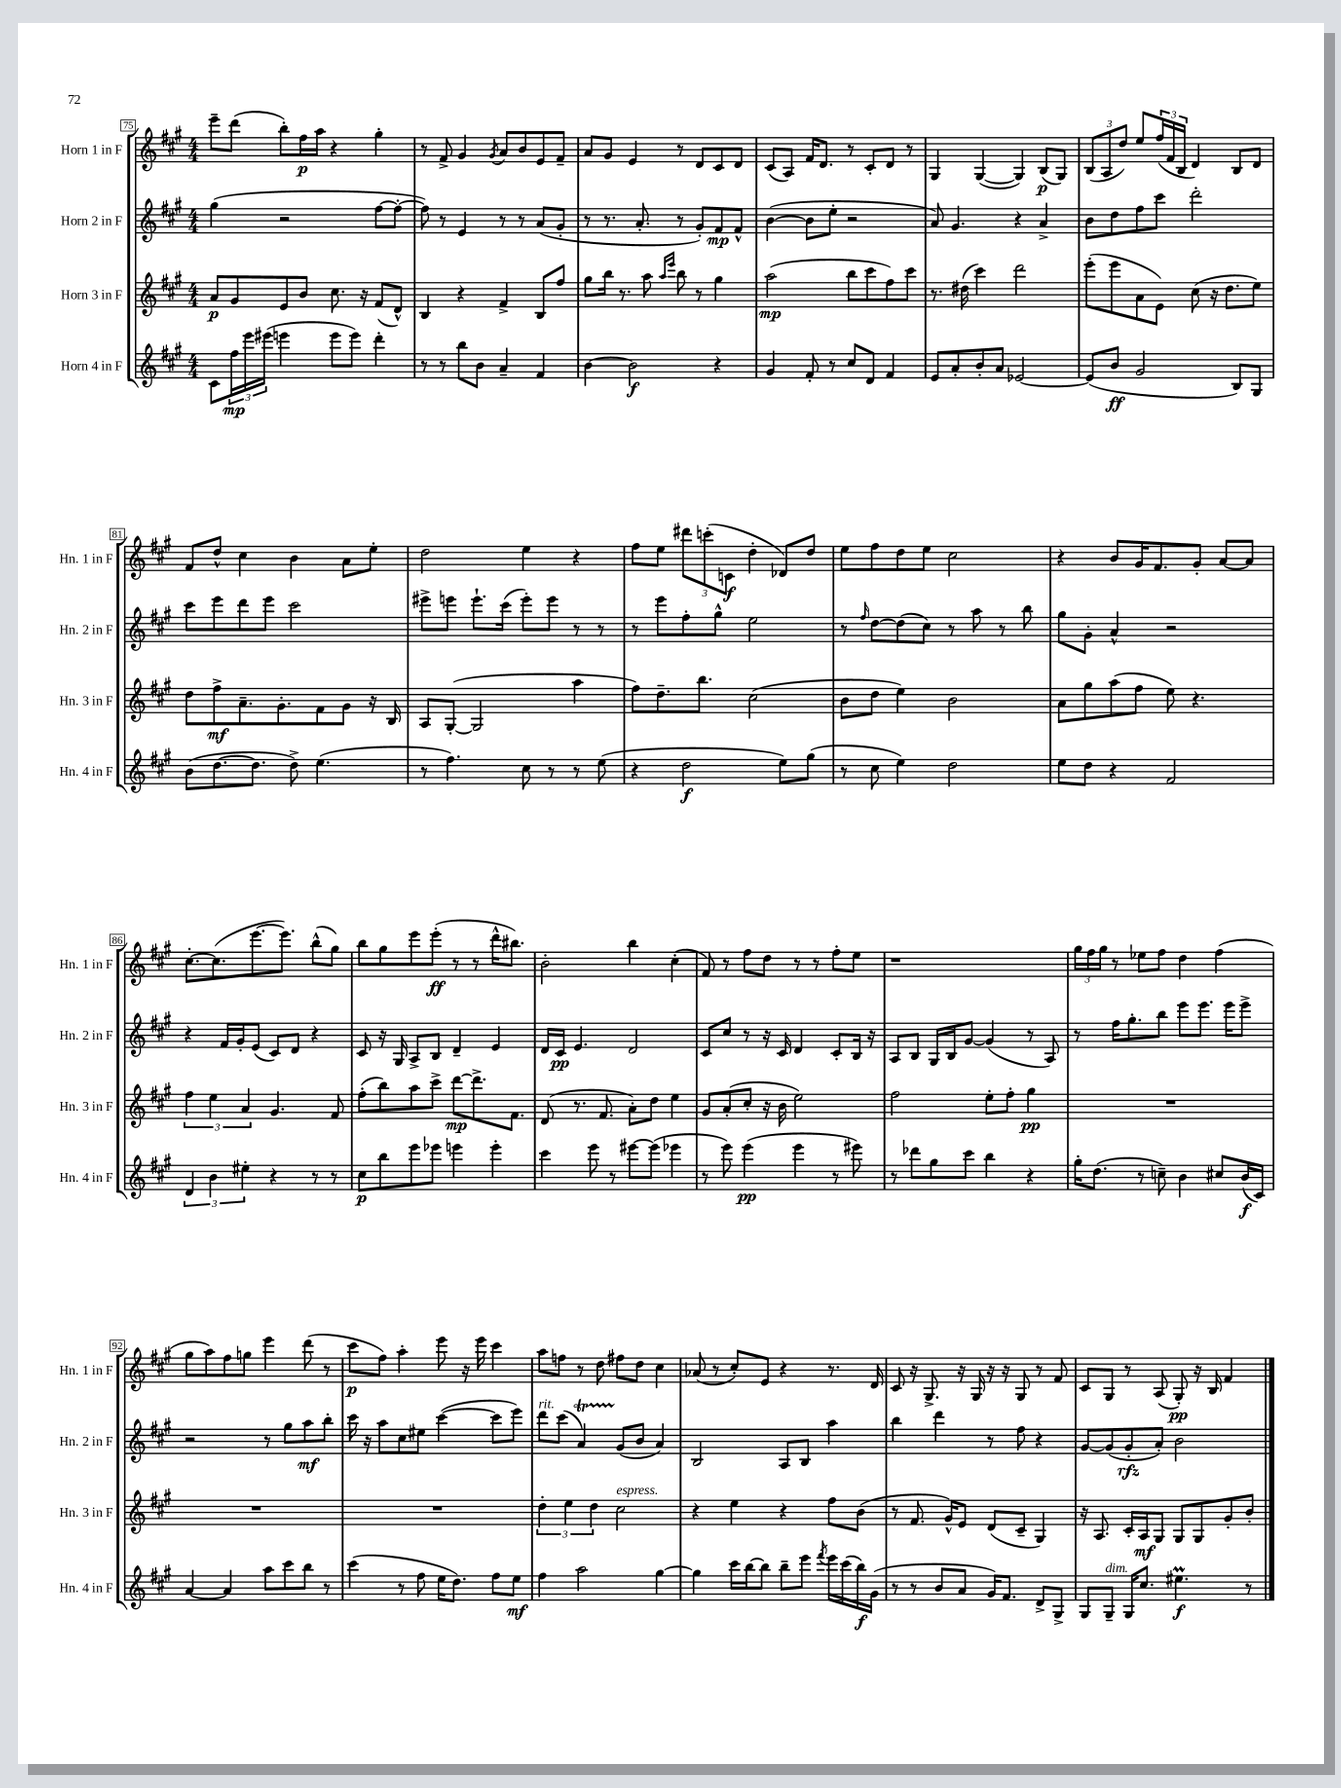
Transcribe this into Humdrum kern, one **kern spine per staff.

**kern	**dynam	**kern	**dynam	**kern	**dynam	**kern	**dynam
*part4	*part4	*part3	*part3	*part2	*part2	*part1	*part1
*staff4	*staff4	*staff3	*staff3	*staff2	*staff2	*staff1	*staff1
*I"Horn 4 in F	*	*I"Horn 3 in F	*	*I"Horn 2 in F	*	*I"Horn 1 in F	*
*I'Hn. 4 in F	*	*I'Hn. 3 in F	*	*I'Hn. 2 in F	*	*I'Hn. 1 in F	*
*clefG2	*	*clefG2	*	*clefG2	*	*clefG2	*
*k[f#c#g#]	*	*k[f#c#g#]	*	*k[f#c#g#]	*	*k[f#c#g#]	*
*M4/4	*	*M4/4	*	*M4/4	*	*M4/4	*
=75	=75	=75	=75	=75	=75	=75	=75
8c#\L	.	8a/L	p	(4gg#\	.	8eee~\L	.
24ff#\L	mp	8g#/	.	.	.	(8ddd\J	.
24eee\	.	.	.	.	.	.	.
(24eee#X\JJ	.	.	.	.	.	.	.
4eeen\	.	8e/	.	2r	.	8bb'\L)	.
.	.	8b/J	.	.	.	16ff#\L	p
.	.	.	.	.	.	16aa\JJ	.
8eee\L	.	8.cc#\	.	.	.	4r	.
8eee\J)	.	.	.	.	.	.	.
.	.	16r	.	.	.	.	.
4ddd'\	.	(8f#/L	.	[8ff#\L	.	4gg#'\	.
.	.	8d^^/J)	.	8ff#'\J_	.	.	.
=76	=76	=76	=76	=76	=76	=76	=76
8r	.	4B/	.	8ff#\])	.	8r	.
8r	.	.	.	8r	.	8f#^/	.
8bb\L	.	4r	.	4e/	.	4g#/	.
8b\J	.	.	.	.	.	.	.
.	.	.	.	.	.	8qg#/	.
4a~/	.	4f#^/	.	8r	.	8a/L	.
.	.	.	.	8r	.	8b/	.
4f#/	.	8B/L	.	(8a/L	.	8e/	.
.	.	8ff#/J	.	8g#'/J	.	8f#~/J	.
=77	=77	=77	=77	=77	=77	=77	=77
[4b\	.	8gg#\L	.	8r	.	8a/L	.
.	.	16bb\Jk	.	8.r	.	8g#/J	.
.	.	8.r	.	.	.	.	.
2b\]	f	.	.	.	.	4e/	.
.	.	.	.	8.a'/	.	.	.
.	.	8aa\	.	.	.	.	.
.	.	16qqaa/LL	.	.	.	.	.
.	.	16qqeee/JJ	.	.	.	.	.
.	.	8bb\	.	8r	.	8r	.
.	.	8r	.	8g#'/L)	.	8d/L	.
4r	.	4gg#\	.	8f#/	mp	8c#/	.
.	.	.	.	8f#^^/J	.	8d/J	.
=78	=78	=78	=78	=78	=78	=78	=78
4g#/	.	(2aa\	mp	([4b\	.	(8c#/L	.
.	.	.	.	.	.	8A/J)	.
8f#'/	.	.	.	8b\L]	.	16f#/KL	.
.	.	.	.	.	.	8.d/J	.
8r	.	.	.	8ee'\J	.	.	.
8cc#/L	.	8bb\L	.	2r	.	8r	.
8d/J	.	8ccc#\	.	.	.	8c#'/L	.
4f#/	.	8ff#\)	.	.	.	8d/J	.
.	.	8ccc#\J	.	.	.	8r	.
=79	=79	=79	=79	=79	=79	=79	=79
8e/L	.	8.r	.	8a/)	.	4G#/	.
8a'/	.	.	.	4.g#/	.	.	.
.	.	(16dd#X\	.	.	.	.	.
8b'/	.	4ccc#\)	.	.	.	([4G#/	.
8a/J	.	.	.	.	.	.	.
[2e-X/	.	2ddd\	.	4r	.	4G#/])	.
.	.	.	.	4a^/	.	(8B/L	p
.	.	.	.	.	.	8G#/J)	.
=80	=80	=80	=80	=80	=80	=80	=80
(8e-/L]	.	(8eee'\L	.	8b\L	.	(12B/L	.
.	.	.	.	.	.	12A/	.
8b/J	ff	8eee\	.	8dd\	.	.	.
.	.	.	.	.	.	12dd/J)	.
2g#/	.	8a\	.	8ff#\	.	8ee/L	.
.	.	8e\J)	.	8ccc#\J	.	(24ff#/L	.
.	.	.	.	.	.	24f#/	.
.	.	.	.	.	.	24B/JJ	.
.	.	(8cc#\	.	2ddd'\	.	4d/)	.
.	.	16r	.	.	.	.	.
.	.	8.dd\L	.	.	.	.	.
8B/L)	.	.	.	.	.	8B/L	.
8G#/J	.	8ee\J)	.	.	.	8d/J	.
!!LO:LB:g=z
=81	=81	=81	=81	=81	=81	=81	=81
(8b\L	.	8dd\L	.	8ccc#\L	.	8f#/L	.
[8.dd\	.	8ff#^\	mf	8eee\	.	8dd^^/J	.
.	.	8.a~\	.	8ddd\	.	4cc#\	.
8.dd\J]	.	.	.	.	.	.	.
.	.	.	.	8eee\J	.	.	.
.	.	8.g#'\	.	.	.	.	.
8dd^\)	.	.	.	2ccc#\	.	4b\	.
(4.ee\	.	8f#\	.	.	.	.	.
.	.	8g#\J	.	.	.	8a\L	.
.	.	16r	.	.	.	8ee'\J	.
.	.	16B/	.	.	.	.	.
=82	=82	=82	=82	=82	=82	=82	=82
8r	.	8A/L	.	8eee#X^\L	.	2dd\	.
4.ff#\)	.	([8G#'/J	.	8eeen\J	.	.	.
.	.	2G#/]	.	8.eee`\L	.	.	.
.	.	.	.	(16ccc#\Jk	.	.	.
8cc#\	.	.	.	8eee'\L)	.	4ee\	.
8r	.	.	.	8eee\J	.	.	.
8r	.	4aa\	.	8r	.	4r	.
(8ee\	.	.	.	8r	.	.	.
=83	=83	=83	=83	=83	=83	=83	=83
4r	.	8ff#\L)	.	8r	.	8ff#\L	.
.	.	8.dd~\	.	8eee\L	.	8ee\J	.
2dd\	f	.	.	8ff#'\	.	12ddd#X\L	.
.	.	8.bb\J	.	.	.	.	.
.	.	.	.	.	.	(12cccn'\	.
.	.	.	.	8gg#^^\J	.	.	.
.	.	.	.	.	.	12cn\J	f
.	.	(2cc#\	.	2ee\	.	4dd'\	.
8ee\L)	.	.	.	.	.	8d-X/L)	.
(8gg#\J	.	.	.	.	.	8dd/J	.
=84	=84	=84	=84	=84	=84	=84	=84
8r	.	8b\L	.	8r	.	8ee\L	.
.	.	.	.	16qqff#/	.	.	.
8cc#\	.	8dd\J	.	[8dd\L	.	8ff#\	.
4ee\)	.	4ee\)	.	(8dd\]	.	8dd\	.
.	.	.	.	8cc#\J)	.	8ee\J	.
2dd\	.	2b\	.	8r	.	2cc#\	.
.	.	.	.	8aa\	.	.	.
.	.	.	.	8r	.	.	.
.	.	.	.	8bb\	.	.	.
=85	=85	=85	=85	=85	=85	=85	=85
8ee\L	.	8a\L	.	8gg#\L	.	4r	.
8dd\J	.	8gg#\	.	8g#'\J	.	.	.
4r	.	(8aa\	.	4a^^/	.	8b/L	.
.	.	8ff#\J	.	.	.	16g#/K	.
.	.	.	.	.	.	8.f#/	.
2f#/	.	8ee\)	.	2r	.	.	.
.	.	4.r	.	.	.	8g#'/J	.
.	.	.	.	.	.	[8a/L	.
.	.	.	.	.	.	8a/J]	.
!!LO:LB:g=z
=86	=86	=86	=86	=86	=86	=86	=86
6d/	.	6ff#\	.	4r	.	[8.cc#'\L	.
6b\	.	6ee\	.	.	.	.	.
.	.	.	.	.	.	(8.cc#\]	.
.	.	.	.	16f#/LL	.	.	.
.	.	.	.	16g#'/J	.	.	.
6ee#X'\	.	6a/	.	.	.	.	.
.	.	.	.	(8e/J	.	[8.eee\	.
4r	.	4.g#/	.	8c#/L)	.	.	.
.	.	.	.	.	.	8.eee\J])	.
.	.	.	.	8d/J	.	.	.
8r	.	.	.	4r	.	(8bb^^\L	.
8r	.	8f#/	.	.	.	8gg#\J)	.
=87	=87	=87	=87	=87	=87	=87	=87
8cc#\L	p	(8ff#'\L	.	8c#/	.	8bb\L	.
8bb\	.	8bb\)	.	16r	.	8gg#\	.
.	.	.	.	16G#/	.	.	.
8eee\	.	8aa\	.	8A^/L	.	8eee\	.
8eee-X\J	.	8ccc#^\J	.	8B/J	.	(8eee'\J	ff
4eeen\	.	[8ddd\L	mp	4d~/	.	8r	.
.	.	8.ddd^\]	.	.	.	8r	.
4eee'\	.	.	.	4e/	.	16ddd^^\KL	.
.	.	8.f#\J	.	.	.	8.bb#X\J)	.
=88	=88	=88	=88	=88	=88	=88	=88
4ccc#\	.	(8d/	.	16d/LL	.	2b'\	.
.	.	.	.	16c#/JJ	pp	.	.
.	.	8.r	.	4.e/	.	.	.
8eee\	.	.	.	.	.	.	.
.	.	8.f#/	.	.	.	.	.
8r	.	.	.	.	.	.	.
[8eee#X\L	.	8a'\L)	.	2d/	.	4bb\	.
(8eee#\J]	.	8dd\J	.	.	.	.	.
4eee-X\	.	4ee\	.	.	.	(4cc#'\	.
=89	=89	=89	=89	=89	=89	=89	=89
8r	.	8g#/L	.	8c#/L	.	8f#/)	.
8eee\)	.	(8a'/	.	8cc#/J	.	8r	.
(4eee\	pp	8cc#'/J	.	8r	.	8ff#\L	.
.	.	16r	.	16r	.	8dd\J	.
.	.	16b\	.	16c#/	.	.	.
4eee\	.	2ee\)	.	4d/	.	8r	.
.	.	.	.	.	.	8r	.
8r	.	.	.	8c#'/L	.	8ff#'\L	.
8eee#X\)	.	.	.	16B/Jk	.	8ee\J	.
.	.	.	.	16r	.	.	.
=90	=90	=90	=90	=90	=90	=90	=90
8r	.	2ff#\	.	8A/L	.	1r	.
8ddd-X\L	.	.	.	8B/J	.	.	.
8gg#\	.	.	.	16G#/LL	.	.	.
.	.	.	.	16B/J	.	.	.
8ccc#\J	.	.	.	[8g#/J	.	.	.
4bb\	.	8ee'\L	.	(4g#/]	.	.	.
.	.	8ff#'\J	.	.	.	.	.
4r	.	4gg#\	pp	8r	.	.	.
.	.	.	.	8A/)	.	.	.
=91	=91	=91	=91	=91	=91	=91	=91
16gg#'\KL	.	1r	.	8r	.	24gg#\LL	.
.	.	.	.	.	.	24ff#\	.
(8.dd\J	.	.	.	.	.	.	.
.	.	.	.	.	.	24gg#\JJ	.
.	.	.	.	16ff#\KL	.	8r	.
.	.	.	.	8.gg#'\	.	.	.
8r	.	.	.	.	.	8ee-X\L	.
8ccn~\)	.	.	.	8bb\J	.	8ff#\J	.
4b\	.	.	.	8eee\L	.	4dd\	.
.	.	.	.	8.eee\J	.	.	.
8cc#X/L	.	.	.	.	.	(4ff#\	.
.	.	.	.	16eee\KL	.	.	.
(16b/L	f	.	.	8eee^\J	.	.	.
16c#/JJ)	.	.	.	.	.	.	.
!!LO:LB:g=z
=92	=92	=92	=92	=92	=92	=92	=92
[4a/	.	1r	.	2r	.	8gg#\L	.
.	.	.	.	.	.	8aa\)	.
4a/]	.	.	.	.	.	8ff#\	.
.	.	.	.	.	.	8ggn\J	.
8aa\L	.	.	.	8r	.	4eee\	.
8ccc#\	.	.	.	8gg#\L	.	.	.
8bb\J	.	.	.	8aa\	mf	(8ddd\	.
8r	.	.	.	8bb'\J	.	8r	.
=93	=93	=93	=93	=93	=93	=93	=93
(4ccc#\	.	1r	.	16ccc#\	.	8ccc#\L	p
.	.	.	.	16r	.	.	.
.	.	.	.	8aa\L	.	8ff#\J)	.
8r	.	.	.	8cc#\	.	4aa'\	.
8ff#\	.	.	.	8ee#X\J	.	.	.
16ee\KL	.	.	.	([4ccc#\	.	8eee\	.
8.dd\J)	.	.	.	.	.	.	.
.	.	.	.	.	.	16r	.
.	.	.	.	.	.	16eee\	.
8ff#\L	.	.	.	8ccc#\L]	.	4ccc#\	.
8ee\J	mf	.	.	8eee\J)	.	.	.
=94	=94	=94	=94	=94	=94	=94	=94
!	!	!	!	!LO:TX:a:i:t=rit.	!	!	!
4ff#\	.	6dd'\	.	8ddd\L	.	8aa\L	.
.	.	.	.	(8ccc#\J	.	8ffn\J	.
.	.	6ee\	.	.	.	.	.
2aa\	.	.	.	4aT/)	.	8r	.
.	.	6dd\	.	.	.	.	.
.	.	.	.	.	.	8dd\	.
!	!	!LO:TX:a:i:t=espress.	!	!	!	!	!
.	.	2cc#\	.	(8g#/L	.	8ff#X\L	.
.	.	.	.	8b/J	.	8dd\J	.
[4gg#\	.	.	.	4a/)	.	4cc#\	.
=95	=95	=95	=95	=95	=95	=95	=95
4gg#\]	.	4r	.	2B/	.	(8a-X/	.
.	.	.	.	.	.	8r	.
16ccc#\LL	.	4ee\	.	.	.	8cc#'/L)	.
[16bb\J	.	.	.	.	.	.	.
8bb\J]	.	.	.	.	.	8e/J	.
8bb~\L	.	4r	.	8A/L	.	4r	.
8eee\J	.	.	.	8B/J	.	.	.
8qfff#/	.	.	.	.	.	.	.
16eee\LL	.	8ff#\L	.	4aa\	.	8.r	.
(16ccc#\	.	.	.	.	.	.	.
16bb\)	f	(8b\J	.	.	.	.	.
(16g#\JJ	.	.	.	.	.	16d/	.
=96	=96	=96	=96	=96	=96	=96	=96
8r	.	8r	.	4bb\	.	8c#/	.
8r	.	8.f#/	.	.	.	16r	.
.	.	.	.	.	.	8.G#^/	.
8b/L	.	.	.	4ddd\	.	.	.
.	.	16g#^^/KL)	.	.	.	.	.
8a/J	.	8e/J	.	.	.	16r	.
.	.	.	.	.	.	16G#/	.
16g#/KL)	.	(8d/L	.	8r	.	16r	.
8.f#/J	.	.	.	.	.	16r	.
.	.	8c#~/J	.	8ff#\	.	8G#/	.
8d^/L	.	4G#/)	.	4r	.	8r	.
8G#^/J	.	.	.	.	.	8f#/	.
=97	=97	=97	=97	=97	=97	=97	=97
8G#/L	.	16r	.	[8g#/L	.	8c#/L	.
.	.	8.A/	.	.	.	.	.
!LO:TX:a:i:t=dim.	!	!	!	!	!	!	!
8G#~/J	.	.	.	(8g#/]	.	8G#/J	.
16G#/KL	.	16c#'/LL	.	8g#'/	rfz	8r	.
8.cc#/J	.	16A/J	mf	.	.	.	.
.	.	8G#/J	.	8a'/J)	.	(8A/	.
4.ee#Xm\	f	8G#/L	.	2b\	.	8G#'/)	pp
.	.	8G#/	.	.	.	16r	.
.	.	.	.	.	.	16B/	.
.	.	8g#'/	.	.	.	4f#/	.
8r	.	8b'/J	.	.	.	.	.
==	==	==	==	==	==	==	==
*-	*-	*-	*-	*-	*-	*-	*-
